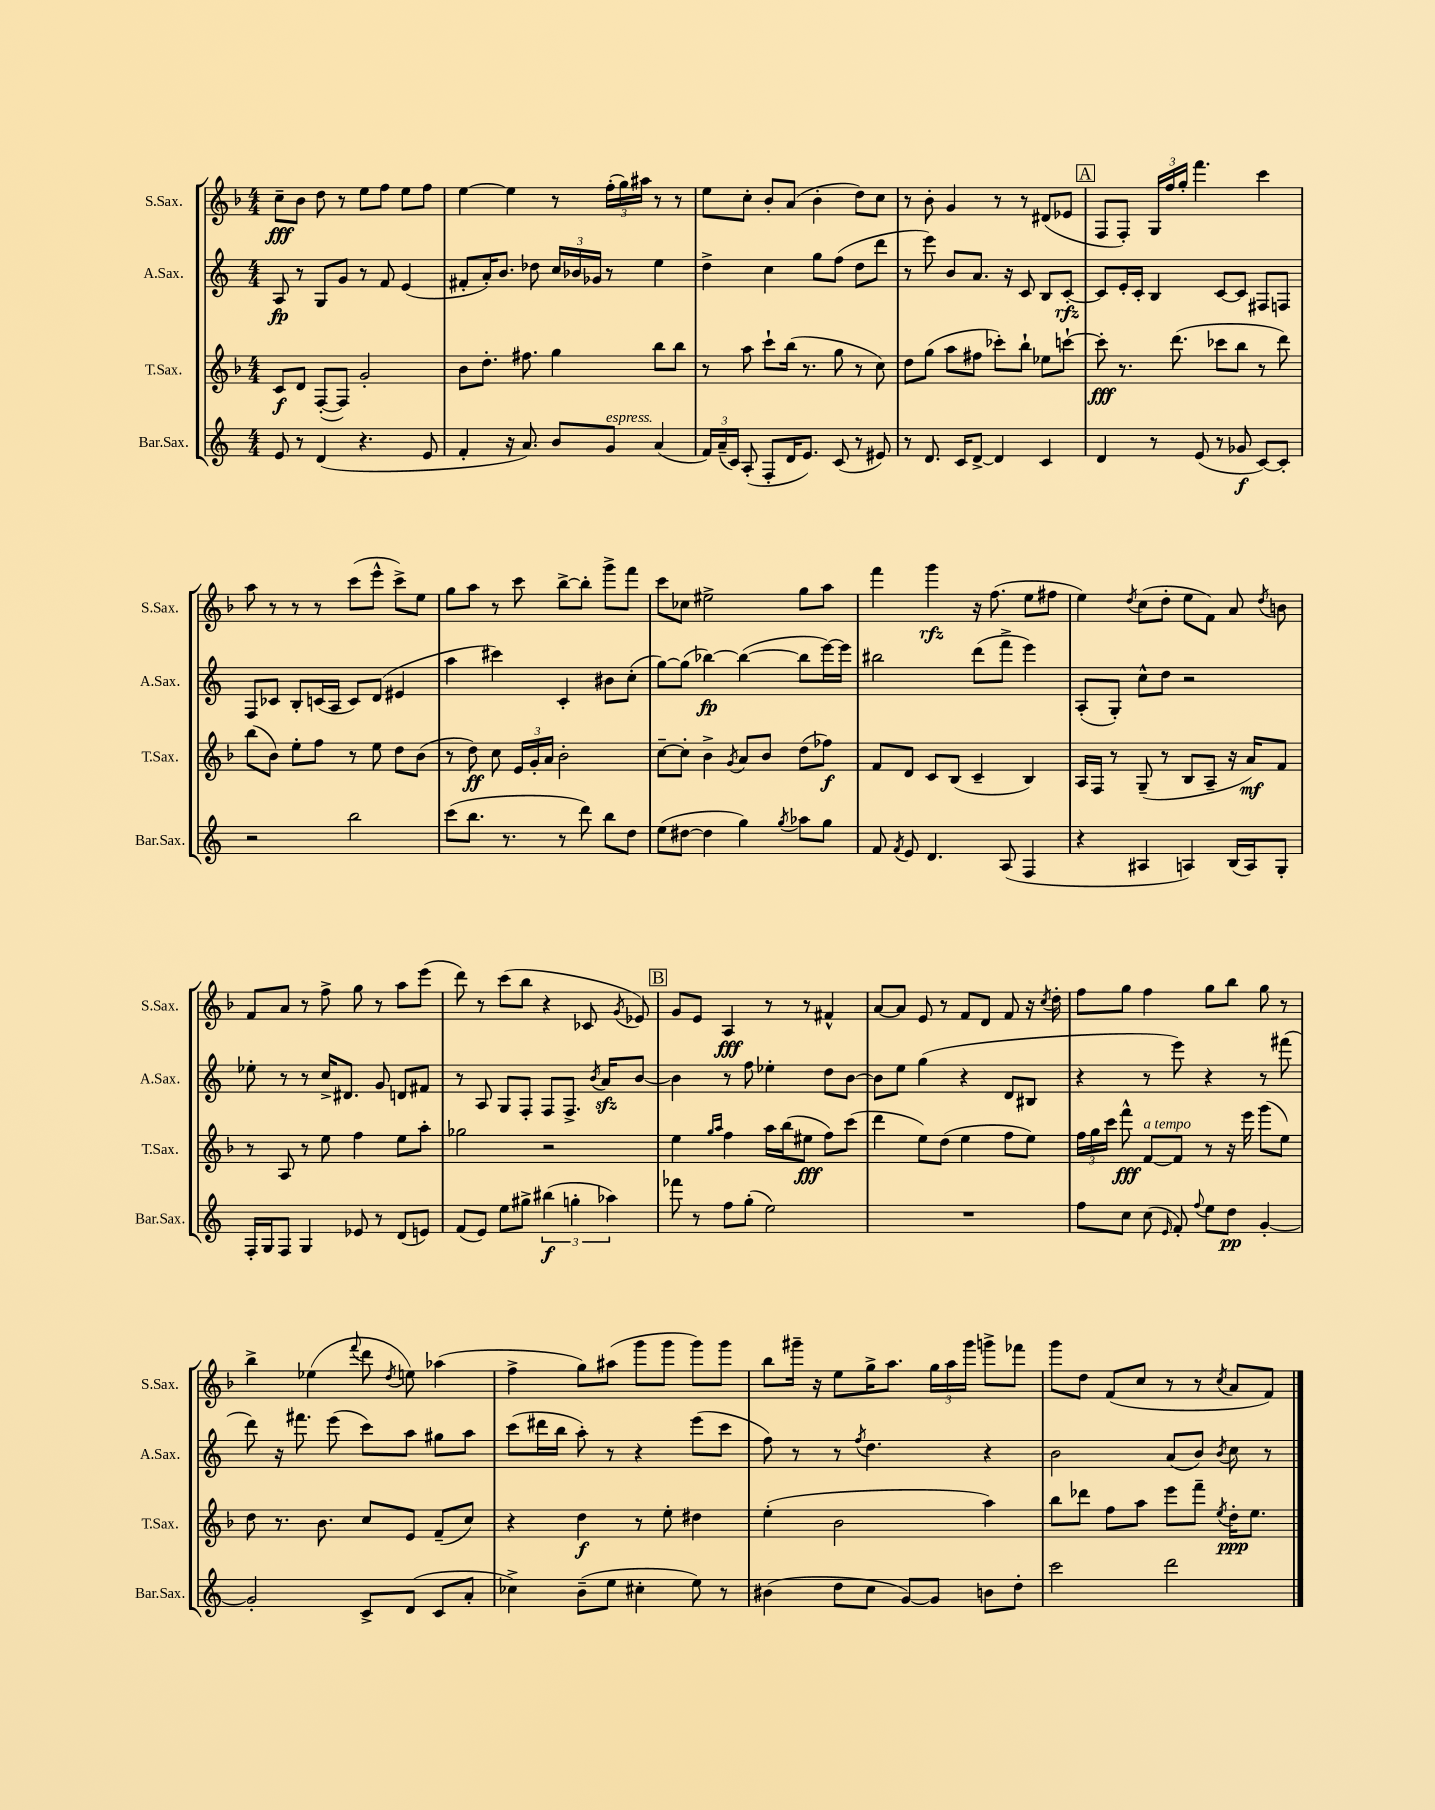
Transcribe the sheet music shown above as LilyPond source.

<<
\new StaffGroup <<
\new Staff = "s0" \with { instrumentName = "S.Sax." shortInstrumentName = "S.Sax." } {
    \clef treble \key f \major \numericTimeSignature \time 4/4
    \autoBeamOff c''8[--\fff bes'8] d''8 r8 e''8[ f''8] e''8[ f''8] |
    e''4~ e''4 r8 \tuplet 3/2 { f''16[-.( g''16) ais''16] } r8 r8 |
    e''8[ c''8]-. bes'8[-. a'8]( bes'4-. d''8[) c''8] |
    r8 bes'8-. g'4 r8 r8 dis'8[( ees'8] |
    \mark \markup { \box "A" } f8[ f8]-.) \tuplet 3/2 { g16[ f''16 g''16]-. } f'''4. c'''4 |
    a''8 r8 r8 r8 c'''8[( e'''8]-^ c'''8[->) e''8] |
    g''8[ a''8] r8 c'''8 bes''8[~-> bes''8]-. g'''8[-> f'''8] |
    c'''8[ ces''8] eis''2-> g''8[ a''8] |
    f'''4 g'''4\rfz r16 f''8.( e''8[ fis''8] |
    e''4) \acciaccatura { d''8 } c''8[( d''8]-. e''8[ f'8]) a'8 \acciaccatura { d''8 } b'8 |
    f'8[ a'8] r8 f''8-> g''8 r8 a''8[ e'''8]( |
    d'''8) r8 c'''8[( bes''8] r4 ces'8 \acciaccatura { g'8 } ees'8) |
    \mark \markup { \box "B" } g'8[ e'8] a4\fff r8 r8 fis'4-^ |
    a'8[~ a'8] e'8 r8 f'8[ d'8] f'8 r16 \acciaccatura { c''8 } d''16-. |
    f''8[ g''8] f''4 g''8[ bes''8] g''8 r8 |
    bes''4-> ees''4( \appoggiatura { f'''8 } d'''8 \acciaccatura { d''8 } e''8) aes''4( |
    f''4-> g''8[) ais''8]( g'''8[ g'''8] g'''8[) g'''8] |
    bes''8[ gis'''16]-- r16 e''8[ g''16-> a''8.] \tuplet 3/2 { g''16[ a''16 gis'''16] } g'''8[-> fes'''8] |
    g'''8[ d''8] f'8[( c''8] r8 r8 \acciaccatura { c''8 } a'8[ f'8]) \bar "|." |
}
\new Staff = "s1" \with { instrumentName = "A.Sax." shortInstrumentName = "A.Sax." } {
    \clef treble \key c \major \numericTimeSignature \time 4/4
    \autoBeamOff a8\fp r8 g8[ g'8] r8 f'8 e'4( |
    fis'8[-. a'16-.) b'8.] des''8 \tuplet 3/2 { c''16[ bes'16 ges'16] } r8 e''4 |
    d''4-> c''4 g''8[ f''8]( d''8[ d'''8] |
    r8 e'''8) b'8[ a'8.] r16 c'8 b8[ c'8]~-.\rfz |
    \mark \markup { \box "A" } c'8[ e'16-. c'16]-. b4 c'8[~ c'8] fis8[ f8] |
    f8[ ces'8] b8[-. c'16( a16] c'8[) d'8]( eis'4 |
    a''4 cis'''4) c'4-. bis'8[ c''8]-.( |
    g''8[~) g''8]( bes''4~\fp) bes''4~( bes''8[ e'''16~) e'''16] |
    bis''2 d'''8[( f'''8]-> e'''4) |
    a8[-.( g8]-.) c''8[-^ d''8] r2 |
    ees''8-. r8 r8 c''16[-> dis'8.] g'8 d'8[ fis'8] |
    r8 a8 g8[ f8]-. f8[ f8.]-> \acciaccatura { b'8 } a'16[\sfz b'8]~ |
    \mark \markup { \box "B" } b'4 r8 f''8 ees''4-. d''8[ b'8]~ |
    b'8[ e''8] g''4( r4 d'8[ bis8] |
    r4 r8 e'''8) r4 r8 fis'''8( |
    d'''8) r16 fis'''8. e'''8( c'''8[) a''8] gis''8[ a''8] |
    c'''8[( dis'''16 b''16] a''8-.) r8 r4 e'''8[( c'''8] |
    f''8) r8 r8 \acciaccatura { f''8 } d''4. r4 |
    b'2 a'8[( b'8]) \acciaccatura { b'8 } c''8 r8 \bar "|." |
}
\new Staff = "s2" \with { instrumentName = "T.Sax." shortInstrumentName = "T.Sax." } {
    \clef treble \key f \major \numericTimeSignature \time 4/4
    \autoBeamOff c'8[\f d'8] f8[~-.( f8]) g'2-. |
    bes'8[ d''8.]-. fis''8. g''4 bes''8[ bes''8] |
    r8 a''8 c'''8[-! bes''16]( r8. g''8 r8 c''8) |
    d''8[ g''8]( a''8[ fis''8] ces'''8[-.) bes''8]-! ees''8[ c'''8]~-! |
    \mark \markup { \box "A" } c'''8-.\fff r8. d'''8.( ces'''8[ bes''8] r8 d'''8) |
    bes''8[( bes'8]) e''8[-. f''8] r8 e''8 d''8[ bes'8]( |
    r8 d''8\ff) c''8 \tuplet 3/2 { e'16[ g'16-. a'16] } bes'2-. |
    c''8[~-- c''8]-. bes'4-> \acciaccatura { g'8 } a'8[ bes'8] d''8[( fes''8]\f) |
    f'8[ d'8] c'8[ bes8]( c'4-- bes4) |
    a16[ f16] r8 g8--( r8 bes8[ a8]-- r16 a'16[\mf) f'8] |
    r8 a8 r8 e''8 f''4 e''8[ a''8]-. |
    ges''2 r2 |
    \mark \markup { \box "B" } e''4 \grace { g''16[ a''16] } f''4 a''16[ bes''16( eis''8]\fff f''8[) c'''8]( |
    d'''4 e''8[) d''8]( e''4 f''8[ e''8]) |
    \tuplet 3/2 { f''16[ g''16 c'''16] } f'''8-^\fff f'8[~^\markup { \italic "a tempo" } f'8] r8 r16 e'''16 g'''8[( e''8]) |
    d''8 r8. bes'8. c''8[ e'8] f'8[--( c''8]) |
    r4 d''4\f r8 e''8-. dis''4 |
    e''4-.( bes'2 a''4) |
    bes''8[ des'''8] f''8[ a''8] e'''8[ f'''8]-- \acciaccatura { e''8 } d''16[-.\ppp e''8.] \bar "|." |
}
\new Staff = "s3" \with { instrumentName = "Bar.Sax." shortInstrumentName = "Bar.Sax." } {
    \clef treble \key c \major \numericTimeSignature \time 4/4
    \autoBeamOff e'8 r8 d'4( r4. e'8 |
    f'4-. r16 a'8.) b'8[ g'8]^\markup { \italic "espress." } a'4( |
    \tuplet 3/2 { f'16[) a'16--( c'16]) } a8-.( f8[-. d'16 e'8.]) c'8( r8 eis'8) |
    r8 d'8. c'16[ d'8]~-> d'4 c'4 |
    \mark \markup { \box "A" } d'4 r8 e'8( r8 ges'8\f c'8[~) c'8]-. |
    r2 b''2 |
    c'''8[( b''8.] r8. r8 d'''8) b''8[ d''8] |
    e''8[( dis''8]~ dis''4 g''4) \acciaccatura { g''8 } aes''8[ g''8] |
    f'8 \acciaccatura { f'8 } e'8 d'4. a8( f4 |
    r4 ais4 a4) b16[( a16) g8]-. |
    f16[-. g16 f8] g4 ees'8 r8 d'8[( e'8]) |
    f'8[( e'8]) e''8[ gis''8]-> \tuplet 3/2 { bis''4\f( g''4-. aes''4) } |
    \mark \markup { \box "B" } fes'''8 r8 f''8[ g''8]-.( e''2) |
    R1 |
    f''8[ c''8] c''8( \grace { e'16 } f'8-.) \appoggiatura { f''8 } e''8[ d''8]\pp g'4~-. |
    g'2-. c'8[-> d'8]( c'8[ a'8]-. |
    ces''4->) b'8[--( e''8] cis''4-. e''8) r8 |
    bis'4( d''8[ c''8] g'8[~) g'8] b'8[ d''8]-. |
    c'''2 d'''2 \bar "|." |
}
>>
>>
\layout { \context { \Score \remove "Bar_number_engraver" } }
